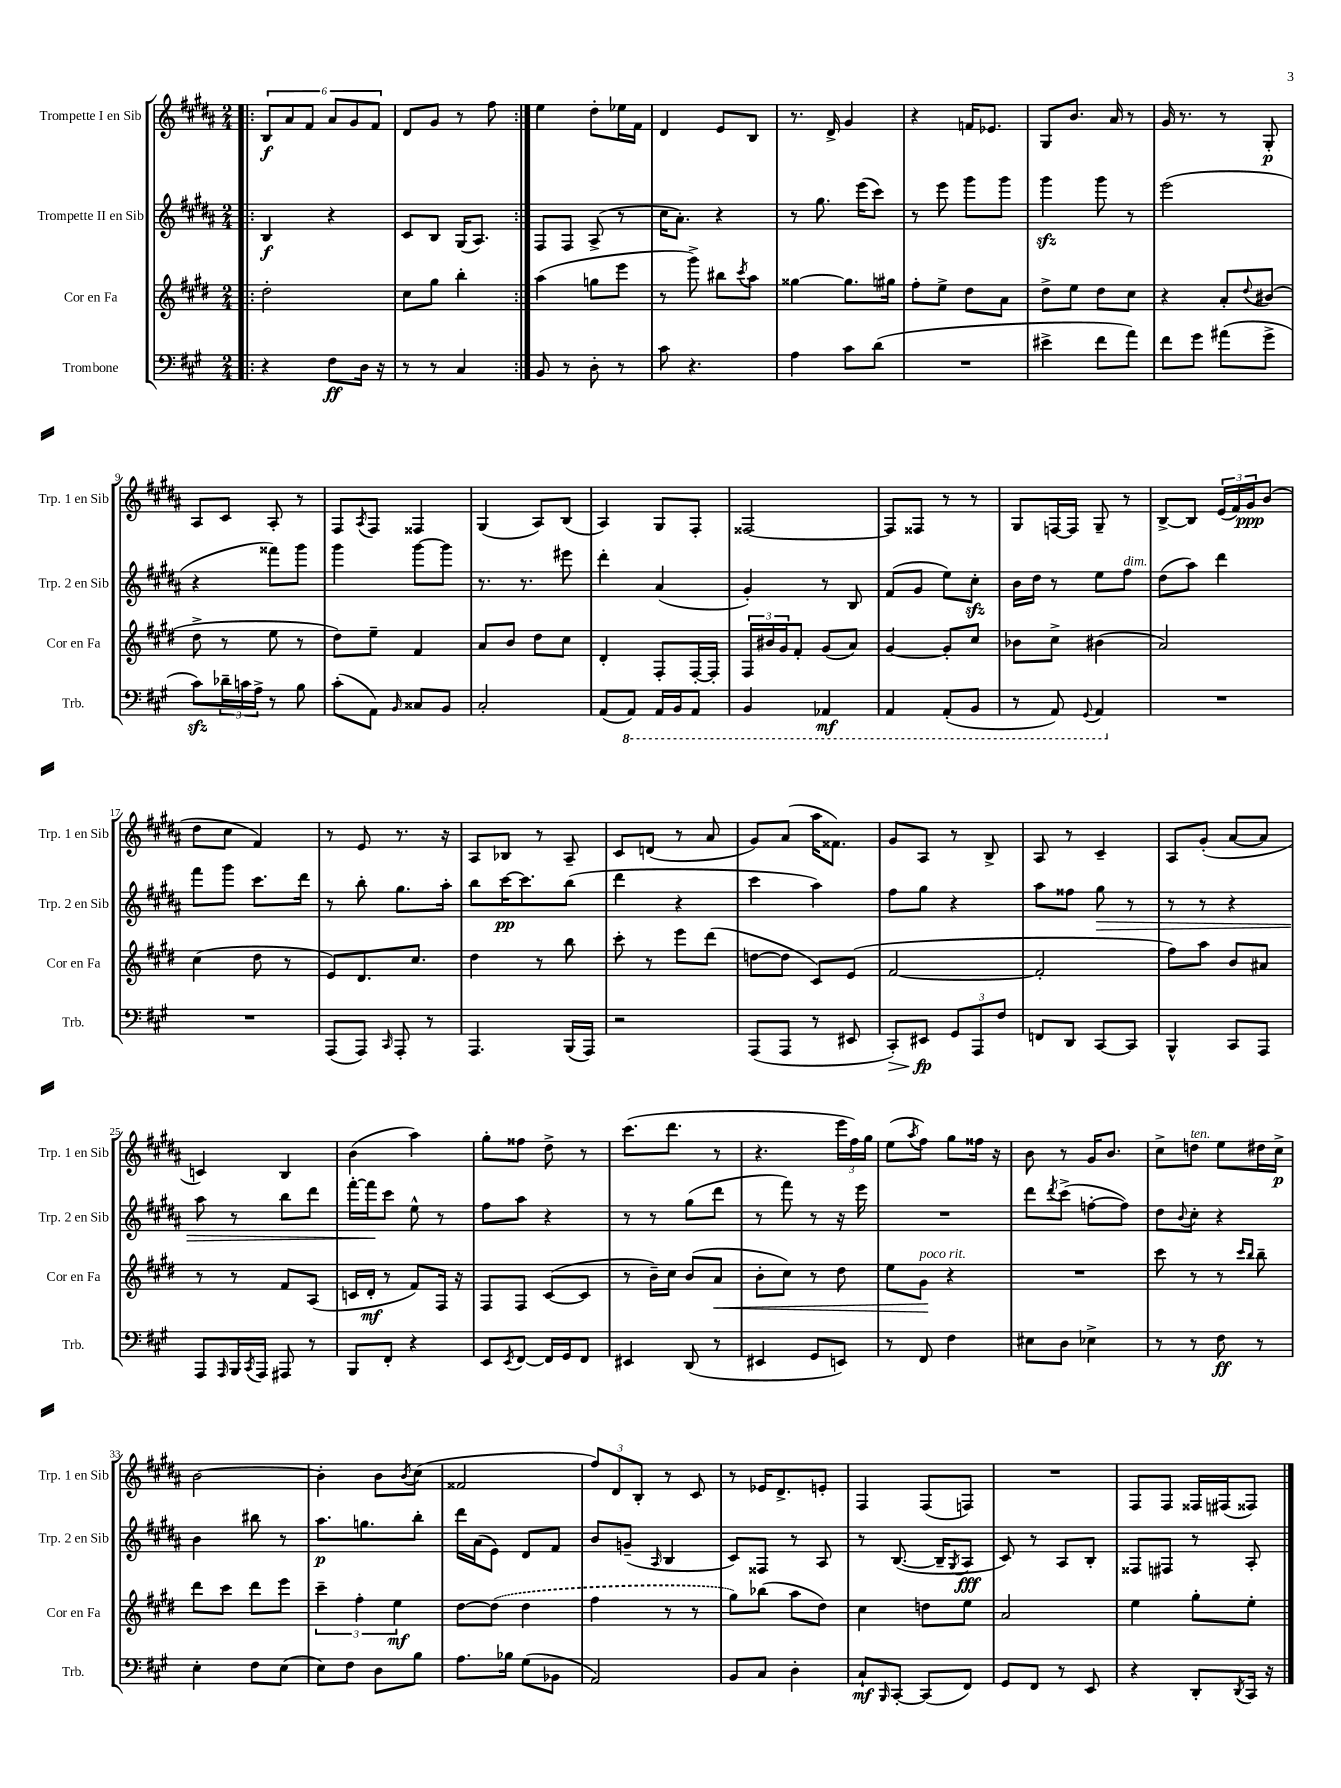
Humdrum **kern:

**kern	**kern	**kern	**kern
*staff4	*staff3	*staff2	*staff1
*clefF4	*clefG2	*clefG2	*clefG2
*k[f#c#g#]	*k[f#c#g#d#]	*k[f#c#g#d#a#]	*k[f#c#g#d#a#]
*M2/4	*M2/4	*M2/4	*M2/4
=!|:	=!|:	=!|:	=!|:
4r	2dd#'	4B	12B
.	.	.	12a#
.	.	.	12f#
8F#	.	4r	12a#
.	.	.	12g#
16D	.	.	.
.	.	.	12f#
16r	.	.	.
=	=	=	=
8r	8cc#	8c#	8d#
8r	8gg#	8B	8g#
4C#	4bb'	(16G#	8r
.	.	8.A#)	.
.	.	.	8ff#
=:|!	=:|!	=:|!	=:|!
8BB	(4aa	8F#	4ee
8r	.	8F#	.
8D'	8gg	(8A#^	8dd#'
8r	8eee	8r	16ee-
.	.	.	16f#
=	=	=	=
8c#	8r	16cc#	4d#
.	.	8.a#')	.
4.r	8ggg#^)	.	.
.	8bb#	4r	8e
.	8qccc#	.	.
.	8aa	.	8B
=	=	=	=
4A	[4gg##	8r	8.r
.	.	8.gg#	.
.	.	.	16d#^
8c#	8.gg##]	.	4g#
.	.	(16eee	.
(8d	.	8ccc#)	.
.	16gg#	.	.
=	=	=	=
2r	8ff#'	8r	4r
.	8ee^	8eee	.
.	8dd#	8ggg#	16f
.	.	.	8.e-
.	8a	8ggg#	.
=	=	=	=
4e#^	8dd#^	4ggg#	8G#
.	8ee	.	8.b
8f#	8dd#	8ggg#	.
.	.	.	16a#
8a)	8cc#	8r	8r
=	=	=	=
8f#	4r	(2eee	16g#
.	.	.	8.r
8g#	.	.	.
(8a#	8a'	.	8r
.	8qqdd#	.	.
8g#^	(8b#	.	8G#'
=	=	=	=
8c#)	8dd#^	4r	8A#
24d-~	8r	.	8c#
24c	.	.	.
24A^	.	.	.
8r	8ee	8fff##)	8A#'
8B	8r	8ggg#	8r
=	=	=	=
(8c#'	8dd#)	4ggg#	8F#
.	.	.	8qA#
8AA)	8ee~	.	8F#
16qqBB	.	.	.
8C##	4f#	[8ggg#	4F##
8BB	.	8ggg#]	.
=	=	=	=
2C#'	8a	8.r	(4G#
.	8b	.	.
.	.	8.r	.
.	8dd#	.	8A#)
.	8cc#	8eee#	(8B
=	=	=	=
(8AA	4d#'	4ddd#'	4A#)
8AAA)	.	.	.
16AAA	8F#'	(4a#	8G#
16BBB	.	.	.
8AAA	[16F#'	.	8F#'
.	16F#']	.	.
=	=	=	=
4BBB	24F#	4g#')	[2F##
.	24b#	.	.
.	24g#	.	.
.	8f#'	.	.
4AAA-	(8g#	8r	.
.	8a)	8B	.
=	=	=	=
4AAA	[4g#	(8f#	8F##]
.	.	8g#	8F##
(8AAA'	8g#']	8ee)	8r
8BBB	8cc#	8cc#'	8r
=	=	=	=
8r	8b-	16b	8G#
.	.	16dd#	.
8AAA)	8cc#^	8r	[16F
.	.	.	16F]
8qqGGG#	.	.	.
4AAA	(4b#	8ee	8G#~
.	.	8ff#	8r
=	=	=	=
2r	2a)	(8dd#	[8B^
.	.	8aa#)	8B]
.	.	4ddd#	(24e
.	.	.	24f#)
.	.	.	24g#
.	.	.	(8b
=	=	=	=
2r	(4cc#	8fff#	8dd#
.	.	8ggg#	8cc#
.	8dd#	8.ccc#	4f#)
.	8r	.	.
.	.	16ddd#	.
=	=	=	=
(8AAA	8e)	8r	8r
8AAA)	8.d#	8bb'	8e
16qqCC#	.	.	.
8AAA'	.	8.gg#	8.r
.	8.cc#	.	.
8r	.	.	.
.	.	16aa#'	16r
=	=	=	=
4.AAA	4dd#	8bb	8A#
.	.	[16ccc#	8B-
.	.	8.ccc#]	.
.	8r	.	8r
(16BBB	8bb	(8bb	8A#~
16AAA)	.	.	.
=	=	=	=
2r	8ccc#'	4ddd#	8c#
.	8r	.	(8d
.	8eee	4r	8r
.	(8ddd#	.	8a#
=	=	=	=
(8AAA	[8dd	4ccc#	8g#)
8AAA	8dd]	.	(8a#
8r	8c#)	4aa#)	16aa#
.	.	.	8.f##)
8EE#	(8e	.	.
=	=	=	=
8CC#')	[2f#	8ff#	8g#
8EE#	.	8gg#	8A#
12GG#	.	4r	8r
12AAA	.	.	.
.	.	.	8B^
12F#	.	.	.
=	=	=	=
8FF	2f#']	8aa#	8A#
8DD	.	8ff##	8r
[8CC#	.	8gg#	4c#~
8CC#]	.	8r	.
=	=	=	=
4BBB^^	8ff#)	8r	8A#
.	8aa	8r	(8g#'
8CC#	8b	4r	[8a#
8AAA	8a#	.	8a#]
=	=	=	=
8AAA	8r	8aa#	4c)
16qqAAA	.	.	.
16BBB	8r	8r	.
8qCC#	.	.	.
16AAA	.	.	.
8AAA#	8f#	8bb	4B
8r	(8A	8ddd#	.
=	=	=	=
8BBB	16c	[16fff#'	(4b
.	16d#'	16fff#]	.
8FF#'	8r	8ccc#	.
4r	8f#)	8ee^^	4aa#)
.	16F#	8r	.
.	16r	.	.
=	=	=	=
8EE	8F#	8ff#	8gg#'
8qEE	.	.	.
[8FF#	8F#	8aa#	8ff##
16FF#]	([8c#	4r	8dd#^
16GG#	.	.	.
8FF#	8c#]	.	8r
=	=	=	=
4EE#	8r	8r	(8.ccc#
.	16b~)	8r	.
.	16cc#	.	8.ddd#
(8DD	(8b	(8gg#	.
8r	8a	8ddd#	8r
=	=	=	=
4EE#	8b'	8r	4.r
.	8cc#)	8fff#)	.
8GG#	8r	8r	.
8EE)	8dd#	16r	24eee
.	.	.	24ff#)
.	.	16eee	.
.	.	.	24gg#
=	=	=	=
8r	8ee	2r	(8ee
.	.	.	8qaa#
8FF#	8g#	.	8ff#)
4F#	4r	.	8gg#
.	.	.	16ff##
.	.	.	16r
=	=	=	=
8E#	2r	8ddd#	8b
.	.	8qddd#	.
8D	.	(8ccc#^	8r
4E-^	.	[8ff'	16g#
.	.	.	8.b
.	.	8ff])	.
=	=	=	=
8r	8ccc#	8dd#	8cc#^
.	.	8qqb	.
8r	8r	8cc#'	8dd
8F#	8r	4r	8ee
.	16qqccc#	.	.
.	16qqbb	.	.
8r	8bb~	.	16dd#
.	.	.	16cc#^
=	=	=	=
4E'	8ddd#	4b	[2b
.	8ccc#	.	.
8F#	8ddd#	8bb#	.
(8E	8eee	8r	.
=	=	=	=
8E)	6ccc#~	8.aa#	4b']
8F#	.	.	.
.	6ff#'	.	.
.	.	8.gg	.
8D	.	.	8b
.	6ee	.	.
.	.	.	8qb
8B	.	8bb'	(8cc#
=	=	=	=
8.A	[8dd#	16ddd#	2f##
.	.	(16a#	.
.	(8dd#]	8e)	.
16B-	.	.	.
(8G#	4dd#	8d#	.
8BB-	.	8f#	.
=	=	=	=
2AA)	4ff#	8b	12ff#)
.	.	.	12d#
.	.	(8g~	.
.	.	.	12B'
.	.	16qqA#	.
.	8r	4B	8r
.	8r	.	8c#
=	=	=	=
8BB	8gg#)	8c#)	8r
8C#	(8bb-	8F##	16e-
.	.	.	8.d#^
4D'	8aa	8r	.
.	8dd#)	8A#	8e'
=	=	=	=
8C#`	4cc#	8r	4F#
16qqBBB	.	.	.
[8CC#'	.	([8.B	.
(8CC#]	8dd	.	(8F#
.	.	16B~]	.
.	.	8qG#	.
8FF#)	8ee	8A#	8F)
=	=	=	=
8GG#	2a	8c#)	2r
8FF#	.	8r	.
8r	.	8A#	.
8EE	.	8B'	.
=	=	=	=
4r	4ee	8F##	8F#
.	.	8F#	8F#
8DD'	8gg#'	8r	16F##
.	.	.	(16F#
8qDD	.	.	.
16CC#	8ee'	8A#'	8F##)
16r	.	.	.
==	==	==	==
*-	*-	*-	*-
